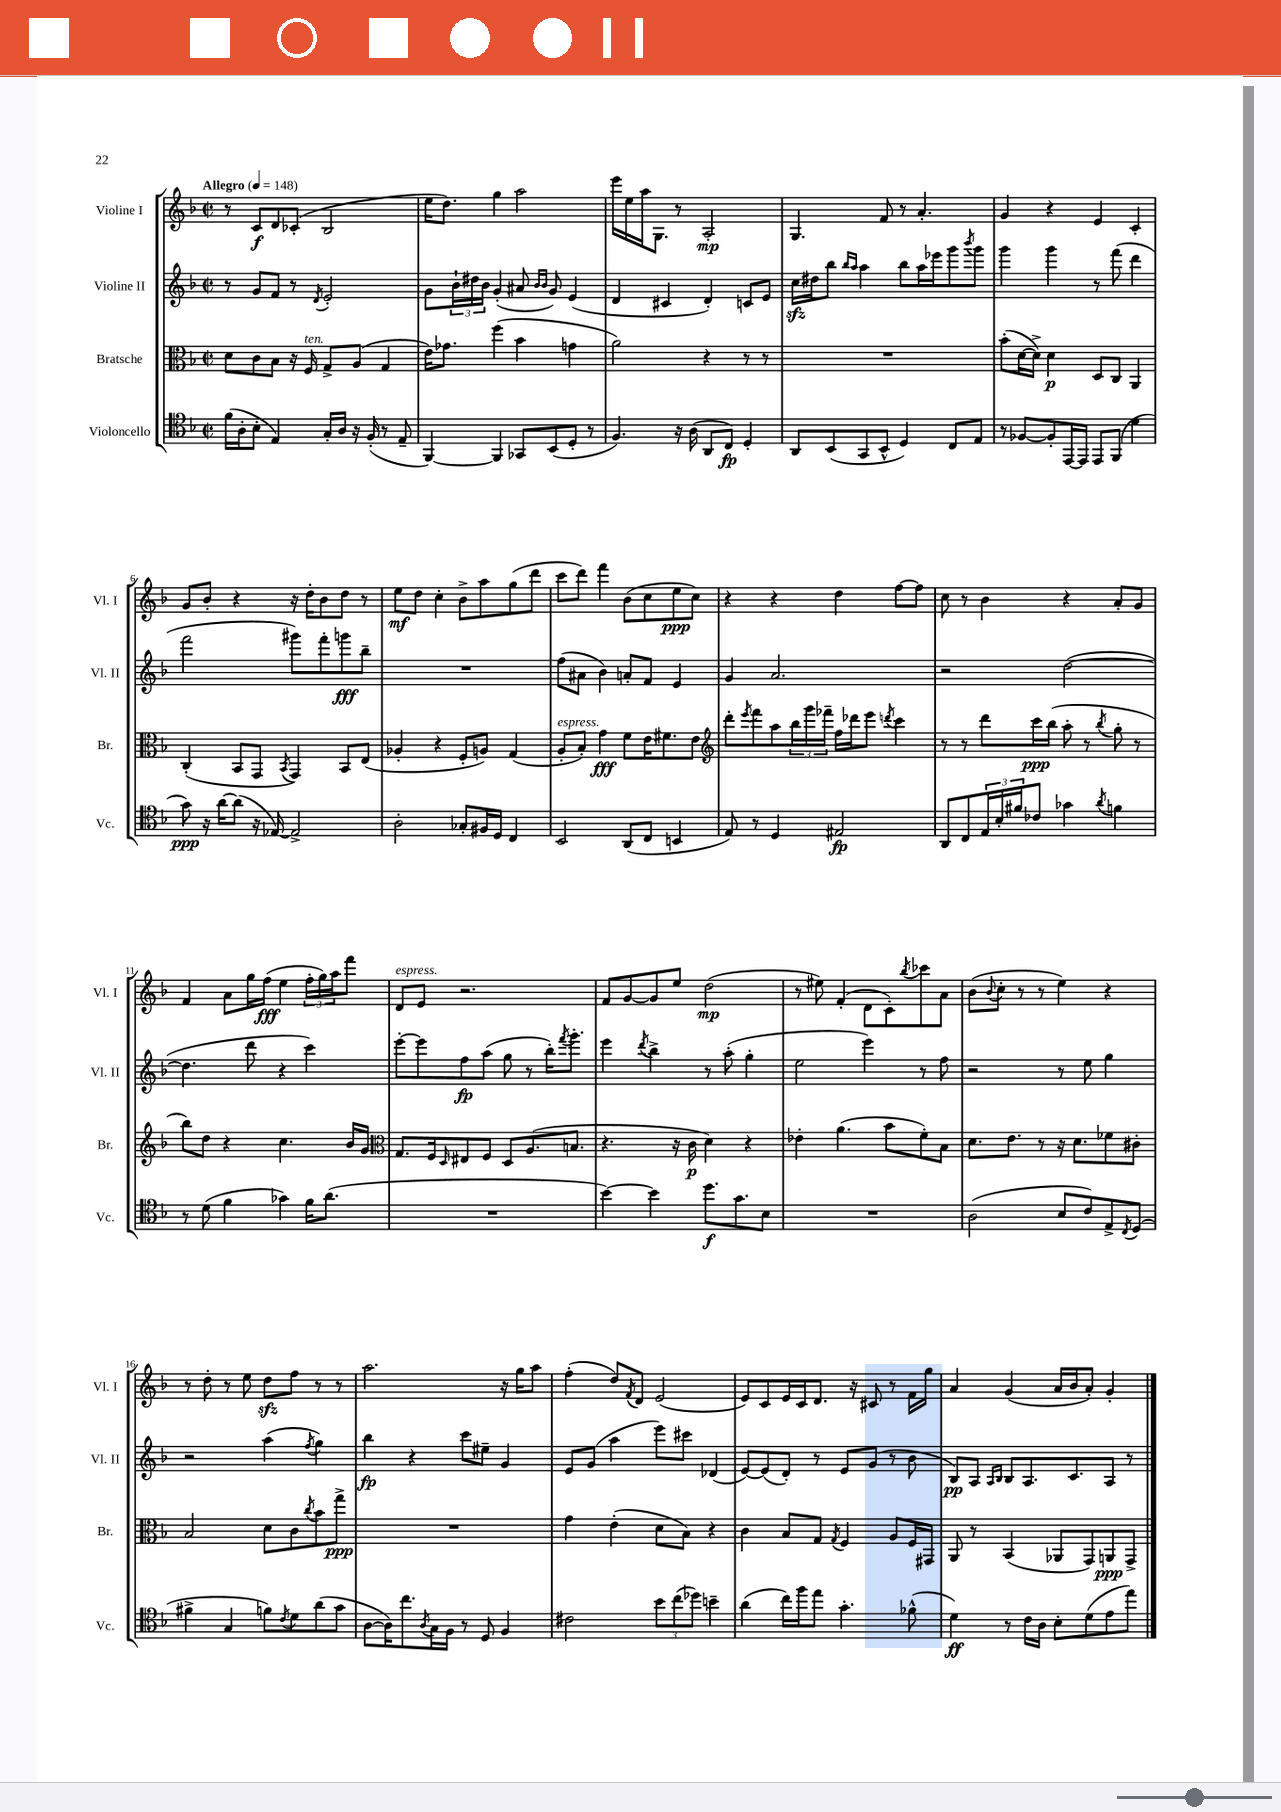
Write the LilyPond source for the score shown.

<<
\new StaffGroup <<
\new Staff = "s0" \with { instrumentName = "Violine I" shortInstrumentName = "Vl. I" } {
    \clef treble \key f \major \defaultTimeSignature \time 2/2 \tempo "Allegro" 4 = 148
    r8 c'8\f d'8 ces'8-.( bes2 |
    e''16 d''8.) g''4 a''2 |
    e'''16 e''16 a''16 g8. r8 a2-.\mp |
    g4. f'8 r8 a'4.-. |
    g'4 r4 e'4 c'4-. |
    g'8 bes'8-. r4 r16 d''16-. bes'8 d''8 r8 |
    e''8\mf d''8 c''4-. bes'8-> a''8 g''8( d'''8 |
    c'''8 d'''8) f'''4 bes'8( c''8 e''8\ppp c''8) |
    r4 r4 d''4 f''8~ f''8 |
    c''8 r8 bes'4 r4 a'8-. g'8 |
    f'4 a'8 g''16 f''16\fff( e''4 \tuplet 3/2 { f''16-. g''16) a''16 } f'''8 |
    d'8^\markup { \italic "espress." } e'8 r2. |
    f'8 g'8~ g'8 e''8 d''2\mp( |
    r8 eis''8) f'4-.( d'8 c'8-.) \acciaccatura { bes''8 } ces'''8 a'8 |
    bes'8( \appoggiatura { bes'8 } c''8-. r8 r8 e''4) r4 |
    r8 d''8-. r8 e''8 d''8\sfz f''8 r8 r8 |
    a''2. r16 g''16 a''8 |
    f''4-.( d''8) \acciaccatura { f'8 } d'8 e'2( |
    e'8) c'8 e'16 c'16 d'8. r16 cis'8 r8 f'16 g''16 |
    a'4 g'4( a'16 bes'16 a'8-.) g'4-. \bar "|." |
}
\new Staff = "s1" \with { instrumentName = "Violine II" shortInstrumentName = "Vl. II" } {
    \clef treble \key f \major \defaultTimeSignature \time 2/2
    r8 g'8 f'8 r8 \acciaccatura { d'8 } e'2-. |
    g'8 \tuplet 3/2 { bes'16-! dis''16 bes'16 } g'4-.( ais'8 \grace { bes'16 bes'16 } g'8) e'4( |
    d'4 cis'4 d'4-.) c'8 e'8 |
    c''16\sfz dis''16 bes''8 \grace { bes''16 a''16 } a''4 bes''8 a''16 ees'''16 g'''8 \acciaccatura { bes'''8 } g'''8 |
    g'''4 g'''4 r8 f'''8( d'''4 |
    f'''2 gis'''8) f'''8-. g'''8\fff bes''8-- |
    R1 |
    f''8( ais'8 bes'4) a'8-. f'8 e'4 |
    g'4 a'2. |
    r2 d''2~( |
    d''4. d'''8 r4 c'''4) |
    e'''8~-. e'''8 f''8\fp a''8( g''8 r8 bes''16-.) \acciaccatura { f'''8 } g'''8.-. |
    e'''4 \acciaccatura { d'''8 } bes''4-> r8 a''8-.( g''4-. |
    e''2 e'''4) r8 f''8 |
    r2 r8 e''8 g''4 |
    r2 a''4( \acciaccatura { f''8 } g''4) |
    bes''4\fp r4 c'''8 eis''8-- g'4 |
    e'8 g'8( a''4 e'''8) cis'''8 des'4( |
    e'8~) e'8( d'8-.) r8 e'8 g'8( r8 bes'8 |
    bes8\pp) a8 \grace { a16 bes16 } bes8 a8. c'8. a8 r8 \bar "|." |
}
\new Staff = "s2" \with { instrumentName = "Bratsche" shortInstrumentName = "Br." } {
    \clef alto \key f \major \defaultTimeSignature \time 2/2
    d'8 c'8 bes8 r16 f16^\markup { \italic "ten." } g8-> a8( g4 |
    e'16) ges'8. f''4( bes'4 g'4 |
    a'2) r4 r8 r8 |
    R1 |
    bes'8-.( d'16~ d'16->) d'4\p d8 c8 a,4 |
    c4-.( bes,8 g,8 \acciaccatura { bes,8 } g,4) bes,8 e8( |
    aes4-. r4 f8-. a8) g4( |
    a8-.^\markup { \italic "espress." } bes8-.) g'4\fff f'8 e'16 fis'8. e'8 |
    \clef treble d'''8-. \acciaccatura { e'''8 } f'''8 a''8 \tuplet 3/2 { bes''16 g'''16 fes'''16-- } f''16 des'''16 e'''8 \acciaccatura { d'''8 } c'''4 |
    r8 r8 d'''8 c'''16\ppp bes''16( a''8-. r8 \acciaccatura { bes''8 } g''8-. r8 |
    bes''8) d''8 r4 c''4. bes'16 g'16 |
    \clef alto g8. f16 \grace { d16 } eis8 f8 d8 a8.( b8. |
    r4. r16 c'16\p d'4) r4 |
    ees'4-. a'4.( bes'8 f'8-.) bes8 |
    d'8. e'8. r8 r16 d'8. fes'8 cis'8-. |
    bes2 d'8 c'8 \acciaccatura { c''8 } bes'8 g''8->\ppp |
    R1 |
    g'4 e'4-.( d'8 bes8) r4 |
    c'4 bes8 g8 \acciaccatura { g8 } f4 a8 f16 gis,16 |
    a,8 r8 bes,4( aes,8 g,8) a,8\ppp g,8-> \bar "|." |
}
\new Staff = "s3" \with { instrumentName = "Violoncello" shortInstrumentName = "Vc." } {
    \clef tenor \key f \major \defaultTimeSignature \time 2/2
    f'16( a16-. bes8-. e4) g16-. a16 r16 f16-.( r8 e8-- |
    f,4~) f,4 ges,8 bes,8( d8-. r8 |
    f4.) r16 a16( a,8 c8\fp) d4-. |
    a,8 bes,8( g,8 bes,8-^ d4) c8 e8 |
    r8 fes8~ fes8-. e,16~ e,16 e,8 f,8( d'4 |
    g'8\ppp) r16 a'16~ a'8( r16 ees16~) ees2-> |
    a2-. ges8-. fis16 d16 c4 |
    bes,2 a,8( c8 b,4 |
    e8) r8 d4 eis2\fp |
    a,8 c8 \tuplet 3/2 { e16 bes16-. fis'16 } ces'8 ges'4 \acciaccatura { a'8 } f'4 |
    r8 d'8( f'4 ges'4) f'16 a'8.( |
    R1 |
    bes'4~) bes'4 d''8.\f g'8. bes8 |
    R1 |
    a2( bes8 c'8) e8-> \acciaccatura { c8 } d8( |
    fis'4-> g4 f'8) \acciaccatura { c'8 } d'8 a'8( g'8 |
    a8~ a16) c''8. \acciaccatura { a8 } g16 f16 r8 d8 f4 |
    cis'2 \tuplet 3/2 { bes'8 c''8( des''8) } b'4-- |
    a'4( c''16) f''16 e''8 g'4.-. fes'8-^( |
    d'4\ff) r8 c'16 a16 bes8-. d'8( e'8 e''8) \bar "|." |
}
>>
>>
